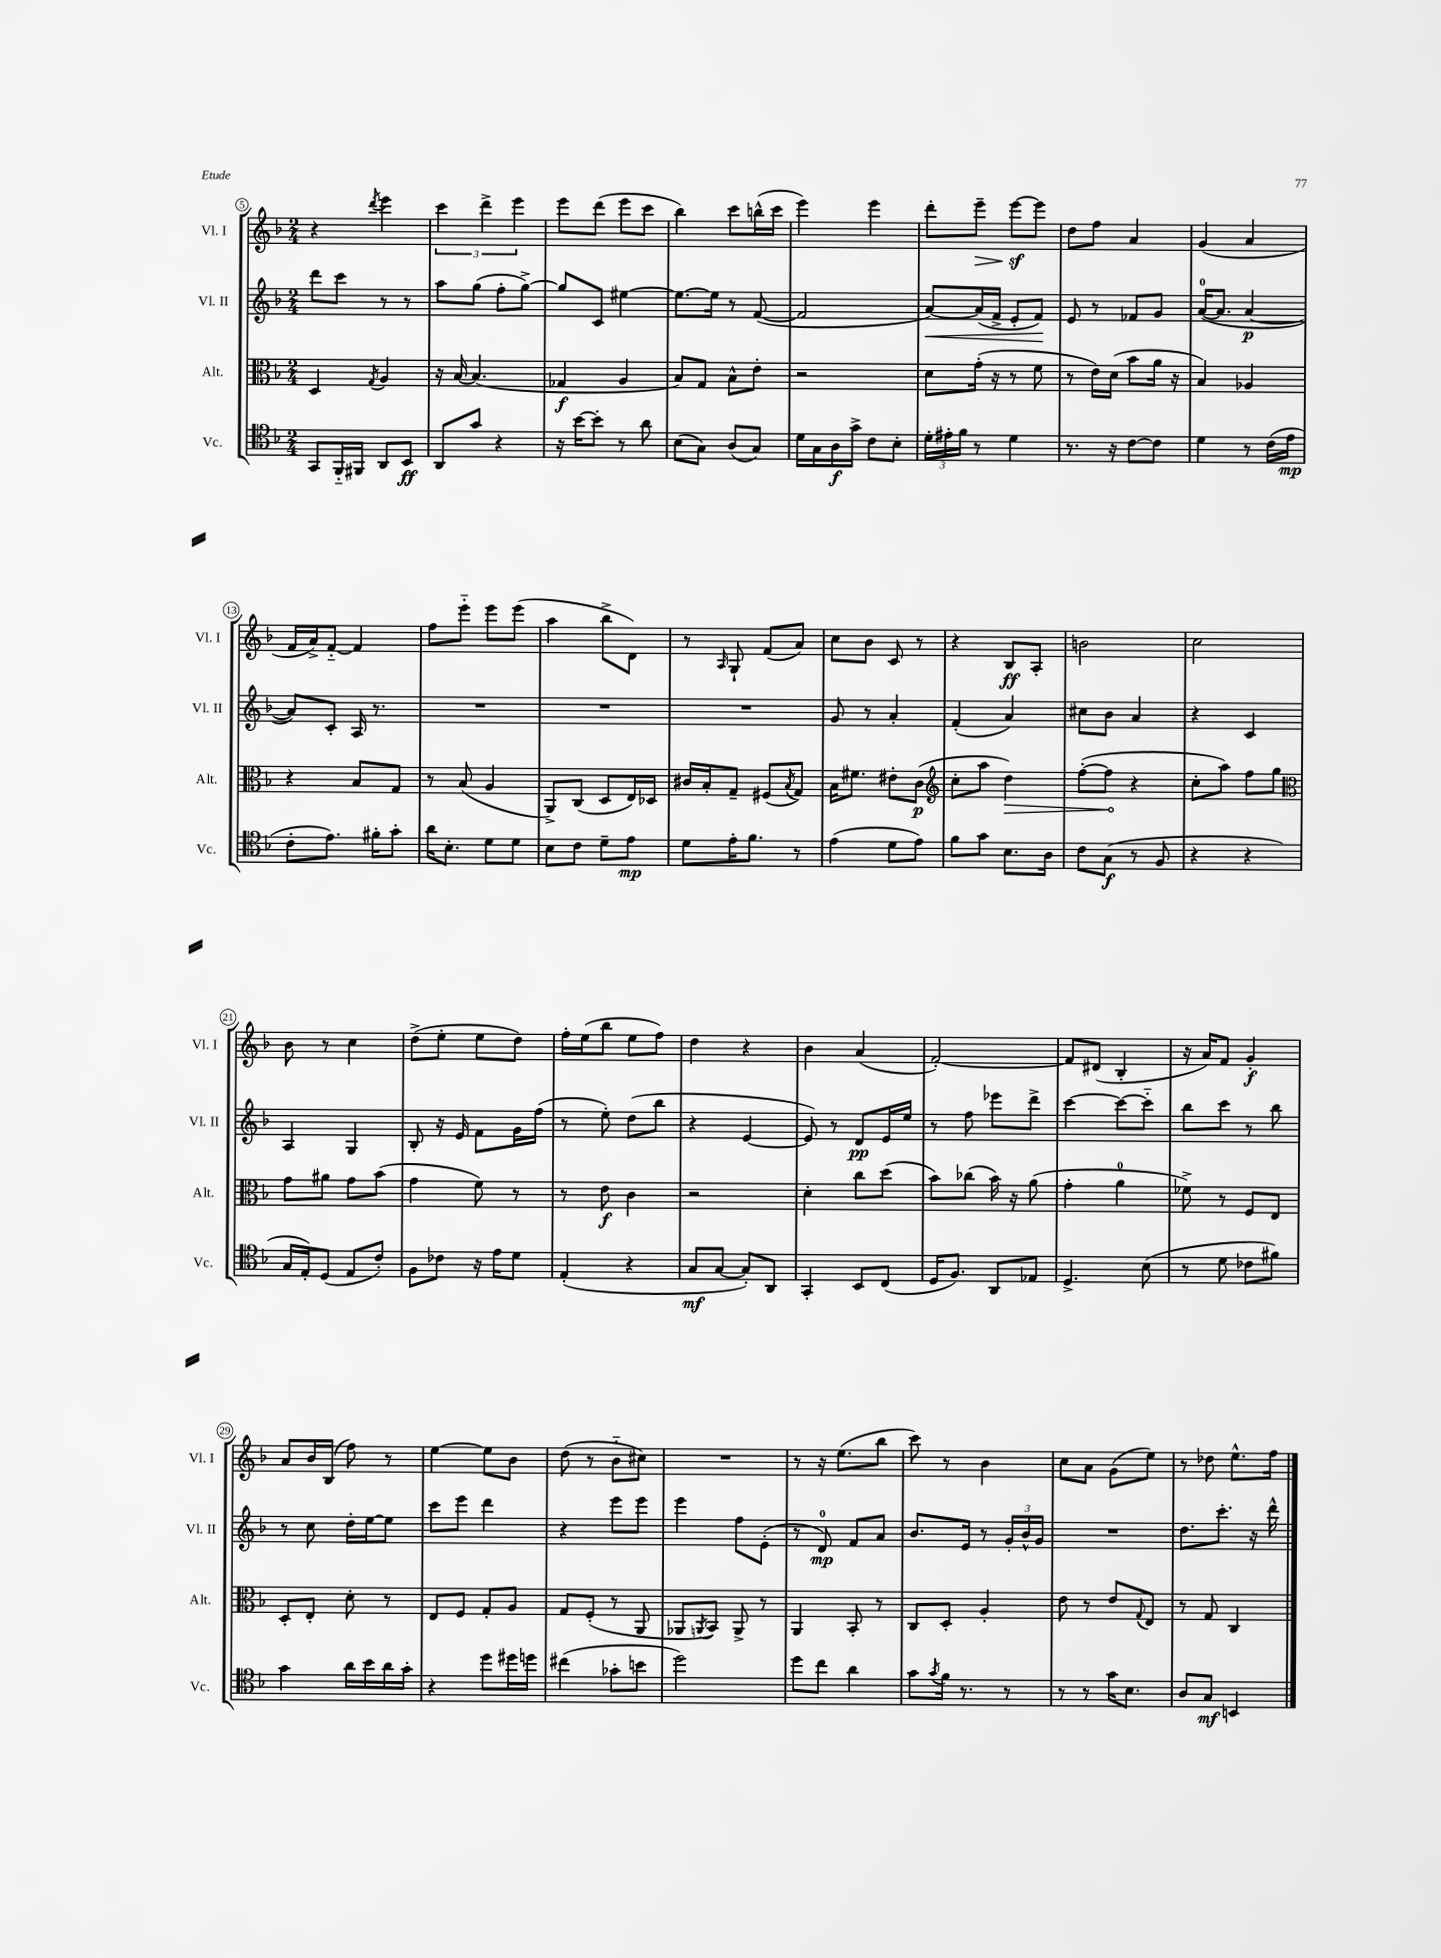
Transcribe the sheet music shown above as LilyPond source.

<<
\new StaffGroup <<
\new Staff = "s0" \with { instrumentName = "Vl. I" shortInstrumentName = "Vl. I" } {
    \clef treble \key f \major \numericTimeSignature \time 2/4
    r4 \acciaccatura { d'''8 } e'''4 |
    \tuplet 3/2 { c'''4 d'''4-> e'''4 } |
    e'''8 d'''8( e'''8 c'''8 |
    bes''4) c'''8 b''16-^( c'''16 |
    e'''4) e'''4 |
    d'''8-. e'''8--\> e'''8~\sf\! e'''8 |
    d''8 f''8 a'4 |
    g'4( a'4 |
    f'16 a'16->) f'8~-_ f'4 |
    f''8 e'''8-_ e'''8 e'''8( |
    a''4 bes''8-> d'8) |
    r8 \grace { a16 } g8-! f'8( a'8) |
    c''8 bes'8 c'8 r8 |
    r4 bes8\ff a8-. |
    b'2 |
    c''2 |
    bes'8 r8 c''4 |
    d''8->( e''8-. e''8 d''8) |
    f''16-. e''16( bes''8 e''8 f''8) |
    d''4 r4 |
    bes'4 a'4( |
    f'2~-.) |
    f'8 dis'8( bes4-. |
    r16 a'16) f'8 g'4-.\f |
    a'8 bes'16 bes16( f''8) r8 |
    e''4~ e''8 bes'8 |
    d''8( r8 bes'8-_ cis''8) |
    R2 |
    r8 r16 e''8.( bes''8 |
    c'''8) r8 bes'4 |
    c''8 a'8 g'8( e''8) |
    r8 des''8 e''8.-^ f''16 \bar "|." |
}
\new Staff = "s1" \with { instrumentName = "Vl. II" shortInstrumentName = "Vl. II" } {
    \clef treble \key f \major \numericTimeSignature \time 2/4
    d'''8 c'''8 r8 r8 |
    a''8 g''8( f''8-. g''8~->) |
    g''8 c'8 eis''4~ |
    eis''8.~ eis''16 r8 f'8~( |
    f'2 |
    a'8~\<) a'16( f'16-> e'8-. f'8\!) |
    e'8 r8 fes'8 g'8 |
    a'16-0~( a'8. a'4~\p |
    a'8) c'8-. a16 r8. |
    R2 |
    R2 |
    R2 |
    g'8 r8 a'4-. |
    f'4-.( a'4) |
    cis''8 bes'8 a'4 |
    r4 c'4 |
    a4 g4 |
    bes8-. r16 e'16 f'8 g'16 f''16( |
    r8 e''8-.) d''8( bes''8 |
    r4 e'4~ |
    e'8) r8 d'8\pp e'16 e''16 |
    r8 f''8 ees'''8 d'''8-> |
    c'''4~ c'''8~ c'''8-_ |
    bes''8 c'''8 r8 bes''8 |
    r8 c''8 d''16-. e''16~ e''8 |
    c'''8 e'''8 d'''4 |
    r4 e'''8 e'''8 |
    e'''4 f''8 e'8-.( |
    r8 d'8-0\mp) f'8 a'8 |
    bes'8. e'16 r8 \tuplet 3/2 { g'16-. bes'16-^ g'16 } |
    R2 |
    d''8. c'''8.-. r16 d'''16-^ \bar "|." |
}
\new Staff = "s2" \with { instrumentName = "Alt." shortInstrumentName = "Alt." } {
    \clef alto \key f \major \numericTimeSignature \time 2/4
    d4 \acciaccatura { g8 } a4 |
    r16 bes16~ bes4.( |
    ges4\f a4 |
    bes8) g8 bes8-^ e'8-. |
    r2 |
    d'8 g'16-.( r16 r8 f'8 |
    r8 e'16) d'16( bes'8 a'16 r16 |
    bes4) aes4 |
    r4 bes8 g8 |
    r8 bes8( a4 |
    a,8->) c8( d8 e16) des16 |
    cis'16 bes16-. g8-- fis8( \acciaccatura { bes8 } g8) |
    bes16 fis'8. eis'8-. c'8\p( |
    \clef treble c''8-. a''8 \once \override Hairpin.circled-tip = ##t d''4\>) |
    f''8~-.( f''8\! r4 |
    c''8-. a''8) f''8 g''8 |
    \clef alto g'8 ais'8 g'8 bes'8( |
    g'4 f'8) r8 |
    r8 e'8\f c'4 |
    r2 |
    d'4-. c''8 d''8( |
    bes'8) ces''8( bes'16) r16 a'8( |
    g'4-. a'4-0 |
    fes'8->) r8 f8 e8 |
    d8-. e8-. d'8-. r8 |
    e8 f8 g8-. a8 |
    g8 f8-.( r8 a,8 |
    aes,8 \acciaccatura { a,8 } bes,8) a,8-> r8 |
    a,4 bes,8-. r8 |
    c8 d8-. a4-. |
    e'8 r8 e'8 \appoggiatura { g8 } e8 |
    r8 g8 c4 \bar "|." |
}
\new Staff = "s3" \with { instrumentName = "Vc." shortInstrumentName = "Vc." } {
    \clef tenor \key f \major \numericTimeSignature \time 2/4
    g,8 f,16-_ fis,16 a,8 bes,8\ff |
    a,8 g'8 r4 |
    r16 bes'16~ bes'8-. r8 a'8 |
    bes8( g8) a8( g8) |
    d'16 g16 a16\f g'16-> c'8 bes8-. |
    \tuplet 3/2 { d'16-. eis'16-. f'16 } r8 d'4 |
    r8. r16 c'8~ c'8 |
    d'4 r8 c'16( e'16\mp |
    c'8-. e'8.) fis'16-. g'8-. |
    a'16 bes8.-. d'8 d'8 |
    bes8 c'8 d'8-- e'8\mp |
    d'8 e'16-. f'8. r8 |
    e'4( d'8 e'8) |
    f'8 g'8 bes8. a16 |
    c'8 g8\f( r8 f8 |
    r4 r4 |
    g16 e16-.) d8( e8 c'8-.) |
    f8 ces'8 r16 e'16 d'8 |
    e4-.( r4 |
    g8\mf g8~ g8-.) a,8 |
    g,4-. bes,8 c8( |
    d16 f8.) a,8 ees8 |
    d4.-> bes8( |
    r8 d'8 ces'8 fis'8) |
    g'4 a'16 bes'16 a'16 g'16-. |
    r4 d''8 dis''16 d''16 |
    cis''4( ges'8-. b'8 |
    d''2) |
    d''8 c''8 a'4 |
    g'8 \acciaccatura { g'8 } f'16 r8. r8 |
    r8 r8 g'16 bes8. |
    a8 g8\mf b,4 \bar "|." |
}
>>
>>
\layout { \context { \Score currentBarNumber = #5 \override BarNumber.stencil = #(make-stencil-circler 0.1 0.3 ly:text-interface::print) } }
